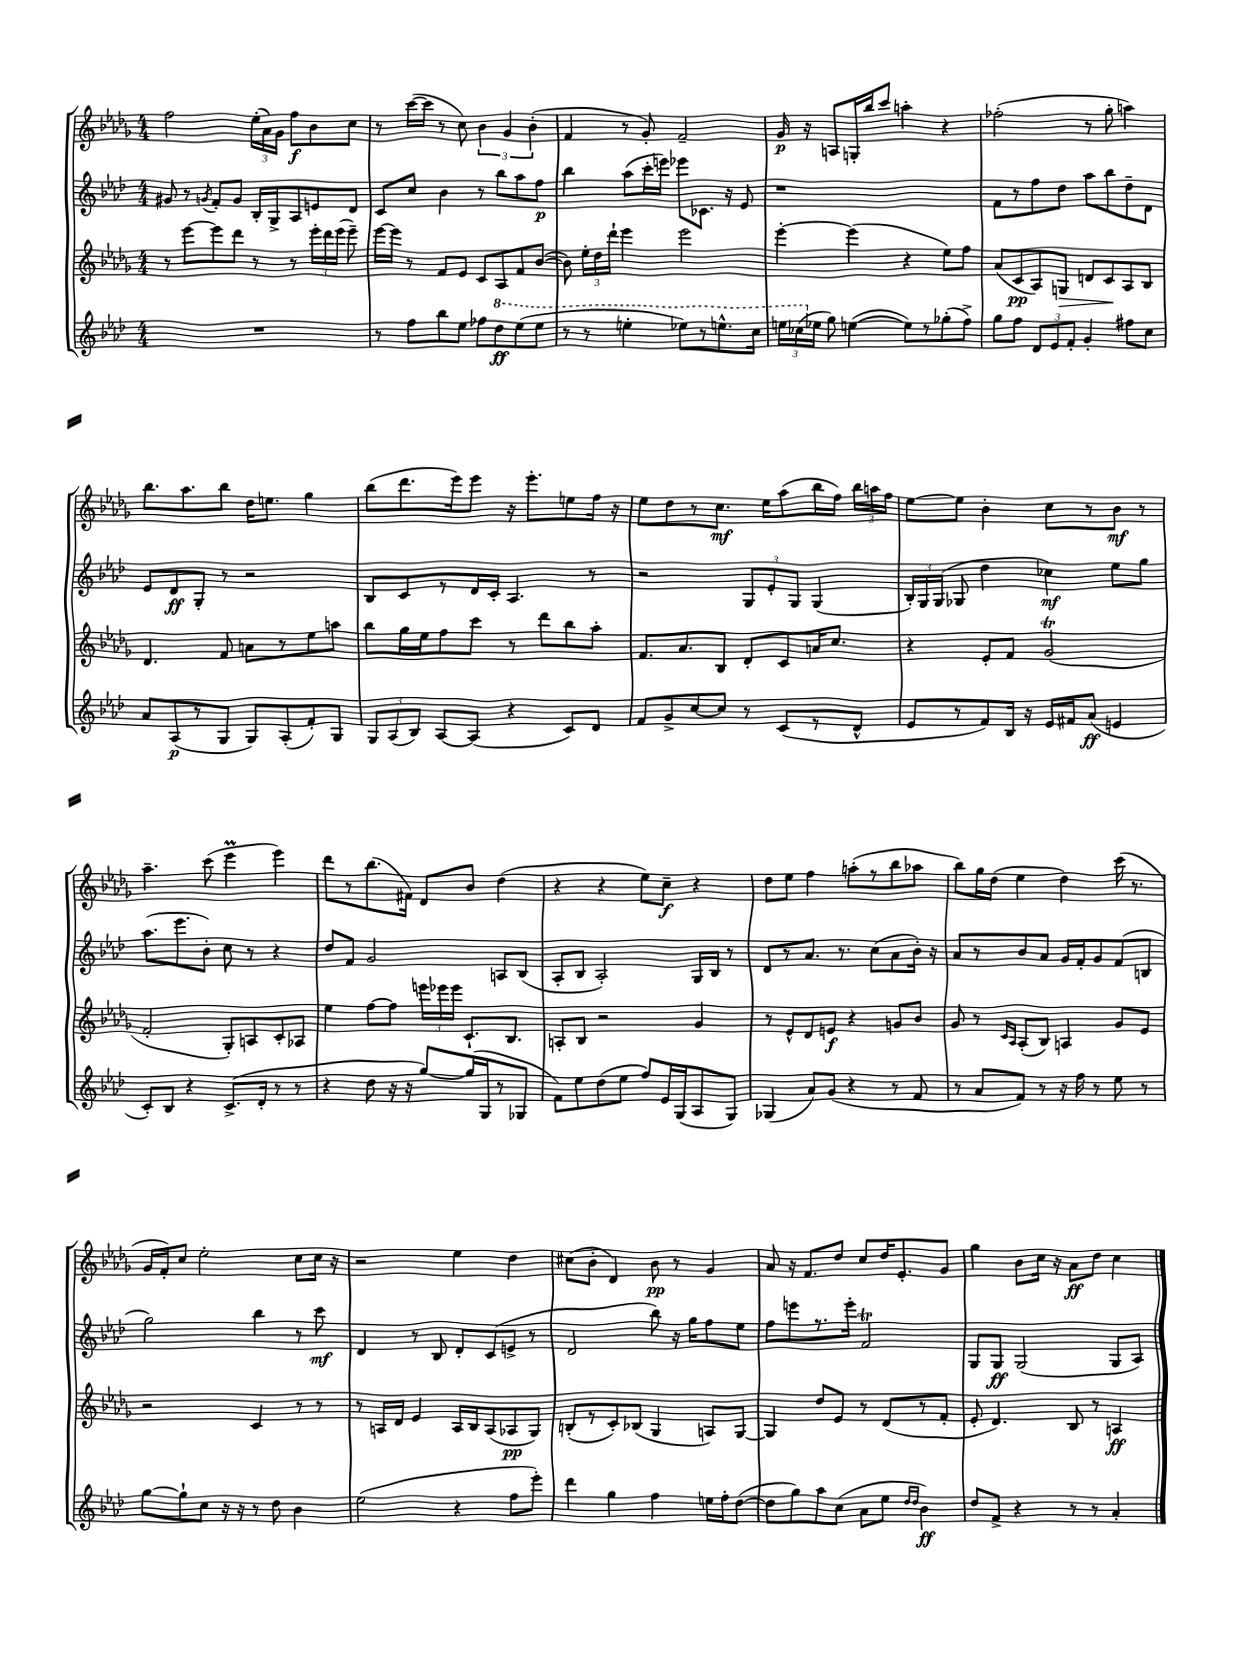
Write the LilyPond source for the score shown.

<<
\new StaffGroup <<
\new Staff = "s0" {
    \clef treble \key des \major \numericTimeSignature \time 4/4
    \autoBeamOff f''2 \tuplet 3/2 { ees''16[-.( aes'16) ges'16] } f''8[\f bes'8 c''8] |
    r8 c'''16[~( c'''16] r8 c''8) \tuplet 3/2 { bes'4 ges'4 bes'4-.( } |
    f'4 r8 ges'8-.) f'2-- |
    ges'16\p r16 a8[ g16-. bes''16 c'''8] a''4-. r4 |
    fes''2-.( r8 ges''8-. a''4) |
    bes''8.[ aes''8. bes''8] des''16[ e''8.] ges''4 |
    bes''8[( des'''8. ees'''16) ees'''8] r16 ees'''8.[-. e''8 f''16] r16 |
    ees''8[ des''8 r8 c''8.]\mf ees''16[ aes''8( bes''16 f''16]) \tuplet 3/2 { bes''16[ a''16 f''16] } |
    ees''8[~ ees''8] bes'4-. c''8[ r8 bes'8]\mf r8 |
    aes''4.-- c'''8( ees'''4\prall ees'''4) |
    des'''8[ r8 bes''8.( fis'16]) des'8[ bes'8] des''4( |
    r4 r4 ees''8[) c''8]--\f r4 |
    des''8[ ees''8] f''4 a''8[-.( r8 bes''8 aes''8] |
    bes''8[) ges''16 des''16]( ees''4 des''4) c'''16( r8. |
    ges'16[ f'16-.) c''8] ees''2-. c''8[ c''16] r16 |
    r2 ees''4 des''4 |
    cis''8[( bes'8]-. des'4) bes'8\pp r8 ges'4 |
    aes'8 r16 f'8.[ des''8] c''8[ des''16 ees'8.-. ges'8] |
    ges''4 bes'8[ c''16] r16 aes'8[\ff des''8] c''4 \bar "|." |
}
\new Staff = "s1" {
    \clef treble \key aes \major \numericTimeSignature \time 4/4
    \autoBeamOff gis'8 r8 \acciaccatura { g'8 } f'8[-. g'8] bes16[-. g16-> aes8 e'8 des'8] |
    c'8[ c''8] bes'4 r8 bes''8[ aes''8 f''8]\p |
    bes''4 aes''8[( c'''16-. e'''16]) ees'''8[ ces'8.] r16 ees'8 |
    r1 |
    f'8[ r8 f''8 des''8] aes''8[ bes''8 des''8-- des'8] |
    ees'8[ des'8\ff g8]-. r8 r2 |
    bes8[ c'8 r8 des'16 c'16]-. aes4. r8 |
    r2 \tuplet 3/2 { g8[ ees'8-. g8] } g4( |
    \tuplet 3/2 { bes16[-.) g16 g16]( } ges8 des''4 ces''4\mf) ees''8[ g''8] |
    aes''8.[( ees'''8. bes'8]-.) c''8 r8 r4 |
    des''8[ f'8] g'2 a8[ bes8]( |
    aes8[-. bes8] aes2-.) g16[ bes16] r8 |
    des'8[ r8 aes'8.] r8. c''8[( aes'8 bes'16]-.) r16 |
    aes'8[ r8 bes'8 aes'8] g'16[ f'16-. g'8 f'8( b8] |
    g''2) bes''4 r8 c'''8\mf |
    des'4 r8 bes8 des'8[-. c'8( e'8]-> r8 |
    des'2 bes''8) r16 g''16[ f''8 ees''8] |
    f''8[ e'''8 r8. e'''16]-. f'2\trill |
    g8[ g8]\ff g2( g8[ aes8]) \bar "|." |
}
\new Staff = "s2" {
    \clef treble \key des \major \numericTimeSignature \time 4/4
    \autoBeamOff r8 ees'''8[~ ees'''8 des'''8] r8 r8 \tuplet 3/2 { ees'''16[-. des'''16 ees'''16]( } ees'''8--) |
    ees'''16[~ ees'''16] r8 f'8[ ees'8] c'8[ aes8 f'8 bes'8]~( |
    bes'8) \tuplet 3/2 { ees''16[-. des''16 des'''16]-! } ees'''4 ees'''2 |
    ees'''4~-. ees'''4( r4 ees''8[) f''8] |
    aes'8[( c'8\pp aes8) g8]\> d'8[ c'8\! aes8 bes8] |
    des'4. f'8 a'8[ r8 ees''8 a''8] |
    bes''8[ ges''16 ees''16 f''8 c'''8] r8 des'''8[ bes''8 aes''8]-. |
    f'8.[ aes'8. bes8] des'8[-. c'8 a'16 c''8.] |
    r4 ees'8[-. f'8] ges'2\trill( |
    f'2-. ges8[-.) a8 c'8-. aes8] |
    ees''4 f''8[~ f''8] \tuplet 3/2 { e'''16[ ees'''16 ees'''16] } c'8.[-! bes8.] |
    a8[-. bes8] r2 ges'4 |
    r8 ees'8[-^ des'8 e'8]\f r4 g'8[ bes'8] |
    ges'8 r8 \grace { c'16[ aes16] } aes8[-.( bes8]) a4 ges'8[ ees'8] |
    r2 c'4 r8 r8 |
    r8 a16[ des'16] ees'4 a16[ bes16 a8( aes8\pp ges8]) |
    b8[-.( r8 c'8-.) bes8]( ges4 a8[) ges8]~ |
    ges4 des''8[ ees'8] r8 des'8[( r8 f'8]-. |
    ees'8-. des'4.) bes8 r8 a4\ff \bar "|." |
}
\new Staff = "s3" {
    \clef treble \key aes \major \numericTimeSignature \time 4/4
    \autoBeamOff R1 |
    r8 f''8[ bes''8 ees''8] fes''8[ \ottava #1 des'''8\ff ees'''8( ees'''8] |
    r8 r8 e'''4-. ees'''8[) r8 e'''8.-^ c'''16] |
    \tuplet 3/2 { e'''16[ ces'''16( \ottava #0 ees''!16] } g''8) e''4~( e''8[) r8 ges''8-.( f''8]->) |
    g''8[ f''8] \tuplet 3/2 { des'8[ ees'8 f'8]-. } g'4-. fis''8[ c''8] |
    aes'8[ aes8\p( r8 g8] g8[) aes8-.( f'8-.) g8] |
    \tuplet 3/2 { g8[ aes8( bes8]) } aes8[~ aes8]( r4 c'8[) des'8] |
    f'8[ g'8-> c''8~ c''8] r8 c'8[( r8 des'8]-^ |
    ees'8[ r8 f'8) bes16] r16 ees'16[ fis'16 aes'8]\ff( e'4 |
    c'8[-.) bes8] r4 c'8.[->( des'16]-. r8 r8 |
    r4 des''8 r16 r16 g''8[~) g''16( g16 r8 ges8] |
    f'8[) ees''8 des''8( ees''8] f''8[) ees'16 g16( aes8 g8]) |
    ges4( aes'8[) g'8]( r4 r8 f'8 |
    r8 aes'8[ f'8]) r8 r16 f''16 r8 ees''8 r8 |
    g''8[~ g''8-! c''8] r16 r16 r8 des''8 bes'4 |
    ees''2( r4 f''8[ ees'''8]-.) |
    des'''4 g''4 f''4 e''16[ f''16-. des''8]~( |
    des''8[ g''8) aes''8 c''8]( aes'8[ ees''8] \grace { des''16[ des''16] } bes'4\ff) |
    des''8[ f'8]-> r4 r8 r8 aes'4-. \bar "|." |
}
>>
>>
\layout { \context { \Score \remove "Bar_number_engraver" } }
